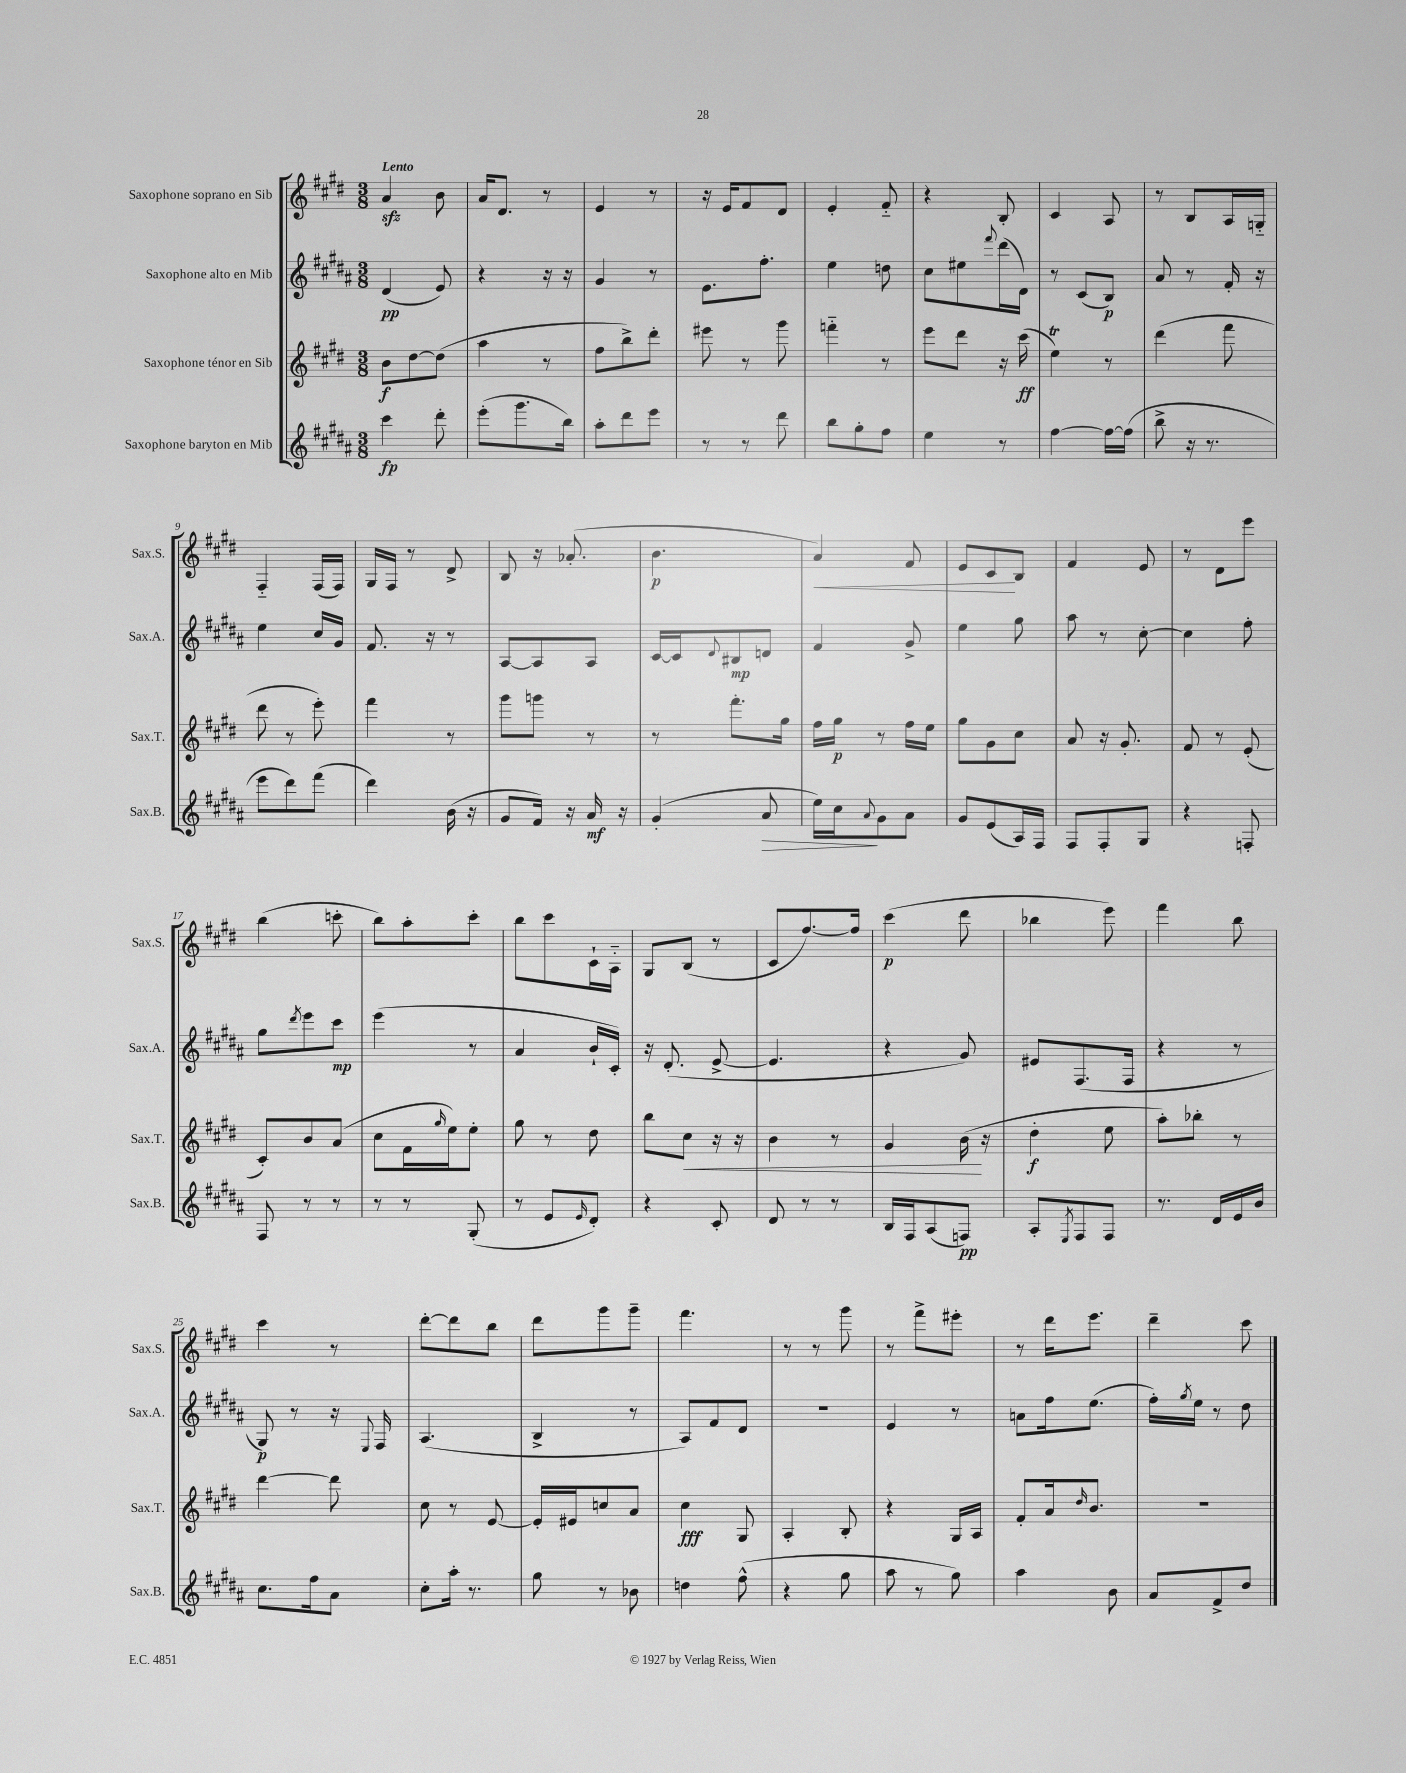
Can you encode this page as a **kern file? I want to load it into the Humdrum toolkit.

**kern	**kern	**kern	**kern
*staff4	*staff3	*staff2	*staff1
*clefG2	*clefG2	*clefG2	*clefG2
*k[f#c#g#d#a#]	*k[f#c#g#d#]	*k[f#c#g#d#a#]	*k[f#c#g#d#]
*M3/8	*M3/8	*M3/8	*M3/8
4ccc#\	8b\L	(4d#/	4a/
.	[8dd#\	.	.
8ddd#'\	(8dd#\]J	8e/)	8b\
=	=	=	=
(8eee'\L	4aa\	4r	16a/LK
.	.	.	8.d#/J
8.ggg#\	.	.	.
.	8r	16r	8r
16bb\Jk)	.	16r	.
=	=	=	=
8aa#'\L	8ff#\L	4g#/	4e/
8ddd#\	8bb^\)	.	.
8eee\J	8ddd#'\J	8r	8r
=	=	=	=
8r	8eee#\	8.e\L	16r
.	.	.	16e/LK
8r	8r	.	8f#/
.	.	8.ff#'\J	.
8ddd#\	8ggg#\	.	8d#/J
=	=	=	=
8bb\L	4fff'~\	4ee\	4e'/
8gg#'\	.	.	.
8ff#\J	8r	8dd\	8f#'~/
=	=	=	=
4ee\	8eee\L	8cc#\L	4r
.	8ddd#\J	8ee#\	.
.	.	8qqfff#/	.
8r	16r	(16ddd#\L	8B'/
.	(16ccc#\	16d#\JJ)	.
=	=	=	=
[4ff#\	4ee\)	8r	4c#/
.	.	(8c#/L	.
16ff#\_LL	8r	8B/J)	8A/
(16ff#\]JJ	.	.	.
=	=	=	=
8bb^\	(4ddd#\	8a#/	8r
16r	.	8r	8B/L
8.r	.	.	.
.	8fff#\	16f#'/	16A/L
.	.	16r	16G'~/JJ
=	=	=	=
8eee\L	8ddd#\	4ee\	4F#'~/
8ddd#\)	8r	.	.
(8fff#\J	8eee'\)	16cc#/LL	(16F#/LL
.	.	16g#/JJ	16F#/JJ)
=	=	=	=
4ddd#\)	4fff#\	8.f#/	16G#/LL
.	.	.	16F#/JJ
.	.	.	8r
.	.	16r	.
(16b\	8r	8r	8d#^/
16r	.	.	.
=	=	=	=
8g#/L	8ggg#\L	[8A#/L	8B/
16f#/Jk)	8ggg\J	8A#/]	16r
16r	.	.	(8.a-'/
16a#/	8r	8A#/J	.
16r	.	.	.
=	=	=	=
(4g#'/	8r	[16c#/LL	4.b\
.	.	16c#/]J	.
.	.	8qqd#/	.
.	8.fff#'\L	8B#/	.
8a#/	.	8d/J	.
.	16gg#\Jk	.	.
=	=	=	=
16ee\LL)	16ff#\LL	4f#/	4a/)
16cc#\J	16gg#\JJ	.	.
8qqa#/	.	.	.
8g#\	8r	.	.
8a#\J	16ff#\LL	8g#^/	8f#/
.	16ee\JJ	.	.
=	=	=	=
8g#/L	8gg#\L	4ee\	8e/L
(8e/	8g#\	.	8c#/
16A#/L)	8cc#\J	8gg#\	8B/J
16F#/JJ	.	.	.
=	=	=	=
8F#/L	8a/	8aa#\	4f#/
8F#'/	16r	8r	.
.	8.g#'/	.	.
8G#/J	.	[8cc#'\	8e/
=	=	=	=
4r	8f#/	4cc#\]	8r
.	8r	.	8d#\L
8F'/	(8e'/	8ff#'\	8eee\J
=	=	=	=
8F#/	8c#'/L)	8gg#\L	(4bb\
.	.	8qddd#/	.
8r	8b/	8eee\	.
8r	(8a/J	8ccc#\J	8ccc'\
=	=	=	=
8r	8cc#\L	(4eee\	8bb\L)
8r	16f#\L	.	8aa'\
.	16qqgg#/	.	.
.	16ee\J)	.	.
(8G#'/	8ee'\J	8r	8ccc#'\J
=	=	=	=
8r	8gg#\	4a#/	8bb\L
8e/L	8r	.	8ccc#\
16qqe/	.	.	.
8d#'/J)	8dd#\	16b`/LL	16c#`\L
.	.	16c#'/JJ)	16A'~\JJ
=	=	=	=
4r	8bb\L	16r	8G#/L
.	.	(8.d#'/	.
.	8cc#\J	.	(8B/J
8c#'/	16r	[8e^/	8r
.	16r	.	.
=	=	=	=
8d#/	4b\	4.e/]	8c#/L
8r	.	.	[8.ff#/)
8r	8r	.	.
.	.	.	16ff#/]Jk
=	=	=	=
16B/LL	4g#/	4r	(4ccc#\
16F#/J	.	.	.
(8A#/	.	.	.
8F/J)	(16b\	8g#/)	8ddd#\
.	16r	.	.
=	=	=	=
8A#'/L	4dd#'\	8e#/L	4bb-\
8qE/	.	.	.
8F#/	.	(8.F#/	.
8F#/J	8ee\	.	8eee\)
.	.	16F#/Jk	.
=	=	=	=
8.r	8aa'\L)	4r	4fff#\
.	8bb-'\J	.	.
16d#/LL	.	.	.
16e/	8r	8r	8bb\
16b/JJ	.	.	.
=	=	=	=
8.cc#\L	[4ddd#\	8G#/)	4ccc#\
.	.	8r	.
16ff#\k	.	.	.
8a#\J	8ddd#\]	16r	8r
.	.	8qqE/	.
.	.	16F#/	.
=	=	=	=
8cc#'\L	8cc#\	(4.A#/	[8ddd#'\L
16aa#'\Jk	8r	.	8ddd#\]
8.r	.	.	.
.	[8e/	.	8bb\J
=	=	=	=
8gg#\	16e'/]LL	4B^/	8ddd#\L
.	16e#/J	.	.
8r	8cc/	.	8ggg#\
8b-\	8a/J	8r	8ggg#~\J
=	=	=	=
4dd\	4cc#\	8A#/L)	4.fff#\
.	.	8f#/	.
(8ff#^^\	8G#/	8d#/J	.
=	=	=	=
4r	4A'/	4.r	8r
.	.	.	8r
8gg#\	8B'/	.	8ggg#\
=	=	=	=
8aa#\	4r	4e/	8r
8r	.	.	8fff#^\L
8gg#\)	16G#/LL	8r	8eee#'\J
.	16A/JJ	.	.
=	=	=	=
4aa#\	8f#'/L	8a\L	8r
.	16a/k	16ff#\k	16ddd#\LK
.	16qqdd#/	.	.
.	8.b/J	(8.ee\J	8.eee\J
8b\	.	.	.
=	=	=	=
8a#/L	4.r	16ff#'\LL)	4ddd#~\
.	.	8qgg#/	.
.	.	16ee\JJ	.
8f#^/	.	8r	.
8dd#/J	.	8dd#\	8ccc#\
==	==	==	==
*-	*-	*-	*-
